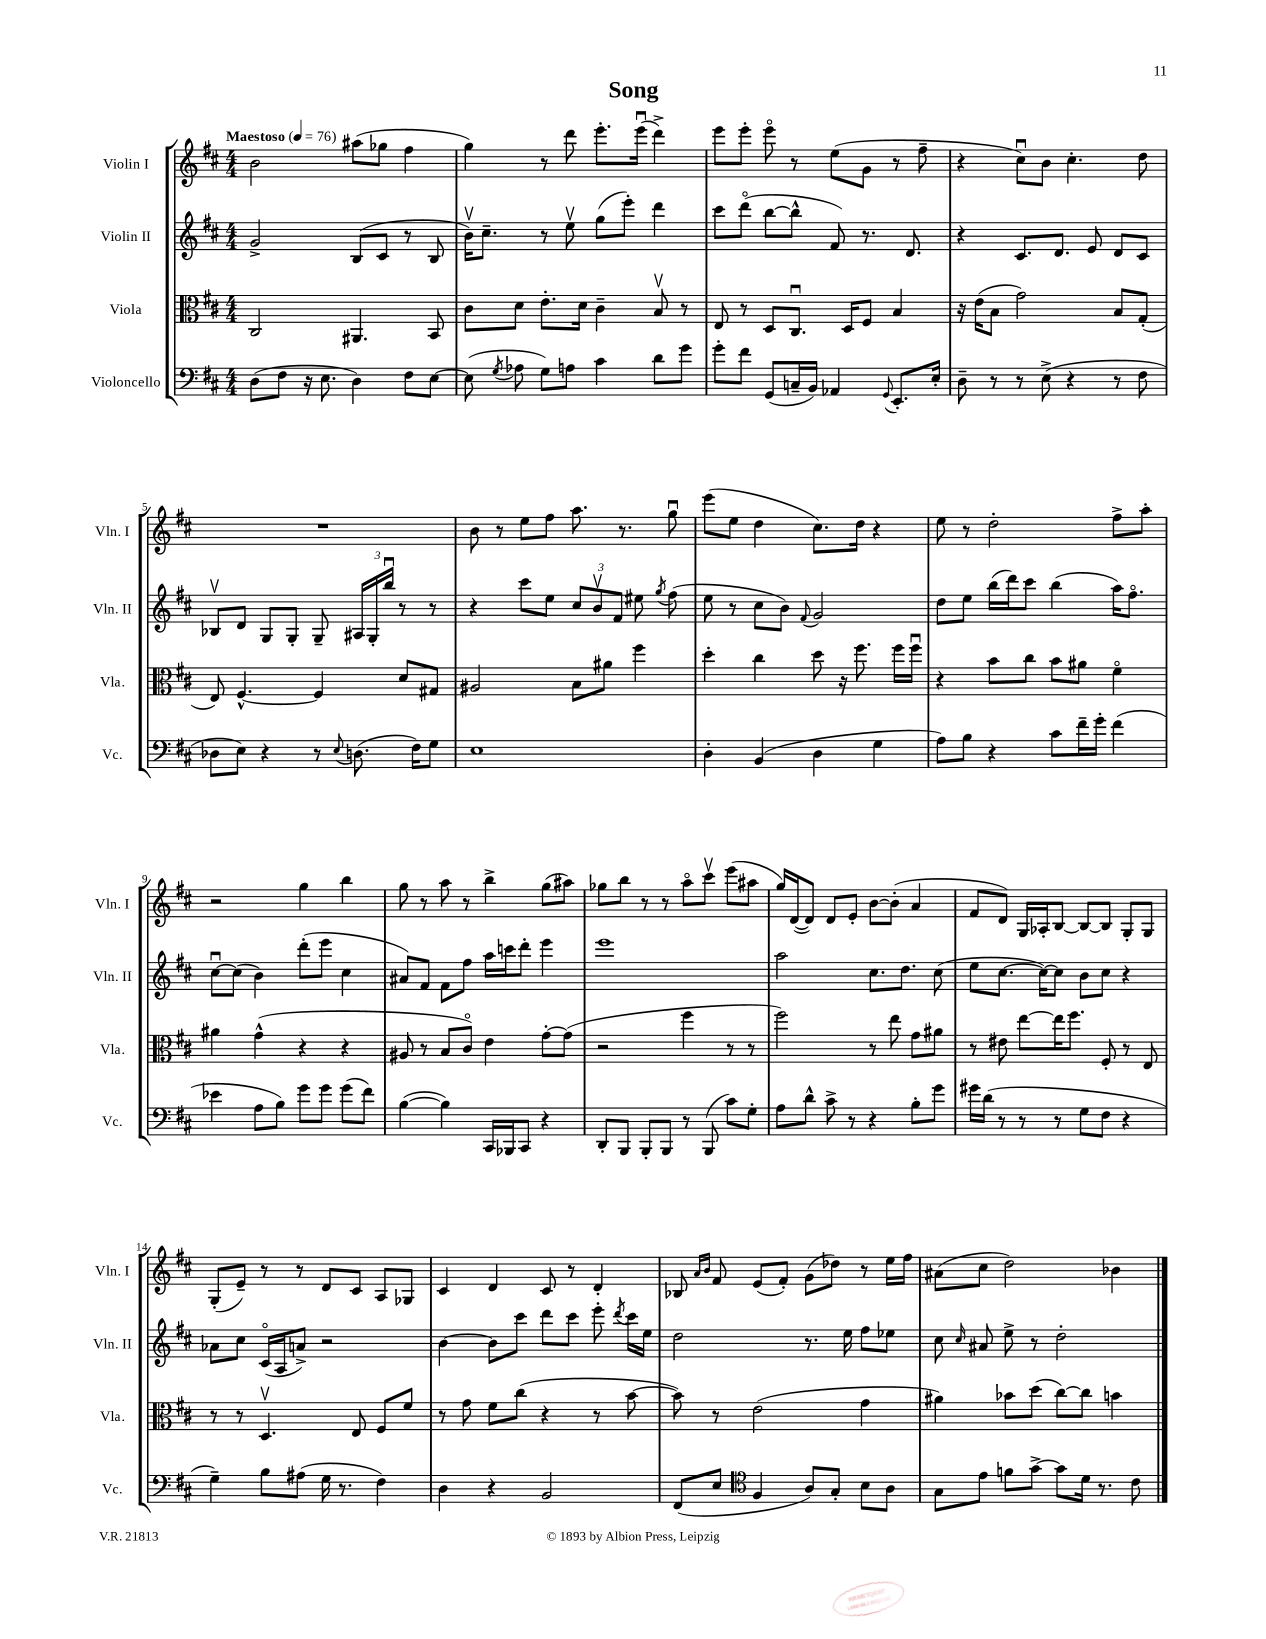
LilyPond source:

\header { title = "Song" }
<<
\new StaffGroup <<
\new Staff = "s0" \with { instrumentName = "Violin I" shortInstrumentName = "Vln. I" } {
    \clef treble \key d \major \numericTimeSignature \time 4/4 \tempo "Maestoso" 4 = 76
    \autoBeamOff b'2 ais''8[( ges''8] fis''4 |
    g''4) r8 d'''8 e'''8.[-. e'''16]\downbow( d'''4->) |
    e'''8[ e'''8]-. e'''8\flageolet r8 e''8[( g'8] r8 fis''8-- |
    r4 cis''8[\downbow) b'8] cis''4.-. d''8 |
    R1 |
    b'8 r8 e''8[ fis''8] a''8. r8. g''8\downbow |
    e'''8[( e''8] d''4 cis''8.[) d''16] r4 |
    e''8 r8 d''2-. fis''8[-> a''8]-. |
    r2 g''4 b''4 |
    g''8 r8 a''8 r8 b''4-> g''8[( ais''8]) |
    ges''8[ b''8] r8 r8 a''8[\flageolet cis'''8]\upbow e'''8[( ais''8] |
    g''16[) d'16~( d'8]) d'8[ e'8]-. b'8[~ b'8]-.( a'4 |
    fis'8[ d'8]) g16[ aes16-. b8]~ b8[~ b8] g8[-. g8] |
    g8[-.( e'8]--) r8 r8 d'8[ cis'8] a8[ ges8] |
    cis'4 d'4 cis'8 r8 d'4-. |
    bes8 \grace { a'16[ b'16] } fis'8 e'8[( fis'8]-.) g'8[( des''8]) r8 e''16[ fis''16] |
    ais'8[( cis''8] d''2) bes'4 \bar "|." |
}
\new Staff = "s1" \with { instrumentName = "Violin II" shortInstrumentName = "Vln. II" } {
    \clef treble \key d \major \numericTimeSignature \time 4/4
    \autoBeamOff g'2-> b8[( cis'8] r8 b8 |
    b'16[\upbow) cis''8.]-- r8 e''8\upbow g''8[( e'''8]-.) d'''4 |
    cis'''8[ d'''8]\flageolet( b''8[~ b''8]-^ fis'8) r8. d'8. |
    r4 cis'8.[ d'8.] e'8 d'8[ cis'8] |
    bes8[\upbow d'8] g8[ g8]-. g8-- \tuplet 3/2 { ais16[ g16-. b''16]\downbow } r8 r8 |
    r4 cis'''8[ e''8] \tuplet 3/2 { cis''8[ b'8\upbow fis'8] } eis''8 \acciaccatura { g''8 } fis''8( |
    e''8 r8 cis''8[ b'8]) \appoggiatura { fis'8 } g'2 |
    d''8[ e''8] b''16[( d'''16) cis'''8] b''4( a''16[) fis''8.]\flageolet |
    cis''8[~\downbow cis''8]( b'4) d'''8[-.( e'''8] cis''4 |
    ais'8[) fis'8] fis'8[ fis''8] a''16[ c'''16 d'''8]-. e'''4 |
    e'''1 |
    a''2 cis''8.[ d''8.] cis''8( |
    e''8[ cis''8.]~ cis''16[~) cis''8] b'8[ cis''8] r4 |
    aes'8[ cis''8] cis'16[\flageolet( a16 a'8]->) r2 |
    b'4~ b'8[ cis'''8] d'''8[ cis'''8] e'''8-. \acciaccatura { d'''8 } cis'''16[ e''16] |
    d''2 r8. e''16 fis''8[ ees''8] |
    cis''8 \grace { cis''16 } ais'8 e''8-> r8 d''2-. \bar "|." |
}
\new Staff = "s2" \with { instrumentName = "Viola" shortInstrumentName = "Vla." } {
    \clef alto \key d \major \numericTimeSignature \time 4/4
    \autoBeamOff cis2 ais,4. b,8 |
    cis'8[ d'8] e'8.[-. d'16] cis'4-- b8\upbow r8 |
    e8 r8 d8[ cis8.]\downbow d16[ fis8] b4 |
    r16 e'16[( b8] g'2) b8[ g8]-.( |
    e8) fis4.~-^ fis4 d'8[ gis8] |
    ais2 b8[ ais'8] fis''4 |
    d''4-. cis''4 d''8 r16 fis''8. fis''16[ fis''16]\downbow |
    r4 b'8[ cis''8] b'8[ ais'8] fis'4\flageolet |
    ais'4 g'4-^( r4 r4 |
    ais8 r8 b8[ cis'8]\flageolet) e'4 g'8[~-. g'8]( |
    r2 fis''4 r8 r8 |
    fis''2) r8 e''8 g'8[ ais'8] |
    r8 eis'8 e''8[~ e''16 fis''8.] fis8-. r8 e8 |
    r8 r8 d4.\upbow e8 fis8[ fis'8] |
    r8 g'8 fis'8[ cis''8]( r4 r8 b'8~ |
    b'8) r8 e'2( g'4 |
    ais'4) bes'8[ d''8]( cis''8[~) cis''8] b'4 \bar "|." |
}
\new Staff = "s3" \with { instrumentName = "Violoncello" shortInstrumentName = "Vc." } {
    \clef bass \key d \major \numericTimeSignature \time 4/4
    \autoBeamOff d8[( fis8] r16 e8. d4) fis8[ e8]~ |
    e8( \acciaccatura { g8 } aes8 g8[) a8] cis'4 d'8[ g'8] |
    g'8[-. fis'8] g,8[( c16-- b,16]) aes,4 \appoggiatura { g,8 } e,8.[-. e16]-. |
    d8-- r8 r8 e8->( r4 r8 fis8 |
    des8[ e8]) r4 r8 \appoggiatura { e8 } d8.( fis16[) g8] |
    e1 |
    d4-. b,4( d4 g4 |
    a8[) b8] r4 cis'8[ fis'16-- g'16]-. fis'4( |
    ees'4 a8[ b8]) g'8[ g'8] g'8[( fis'8]) |
    b4~( b4) cis,16[ bes,,16 cis,8] r4 |
    d,8[-. b,,8] b,,8[-. b,,8] r8 b,,8( cis'8[) g8]-. |
    a8[ d'8]-^ cis'8-> r8 r4 b8[-. g'8] |
    gis'16[ d'16]( r8 r8 r8 g8[ fis8] r4 |
    g4--) b8[ ais8]( g16 r8. fis4) |
    d4 r4 b,2 |
    fis,8[( e8] \clef tenor fis4 a8[) g8]-. b8[ a8] |
    g8[ e'8] f'8[ g'8]~-> g'8[ d'16] r8. cis'8 \bar "|." |
}
>>
>>
